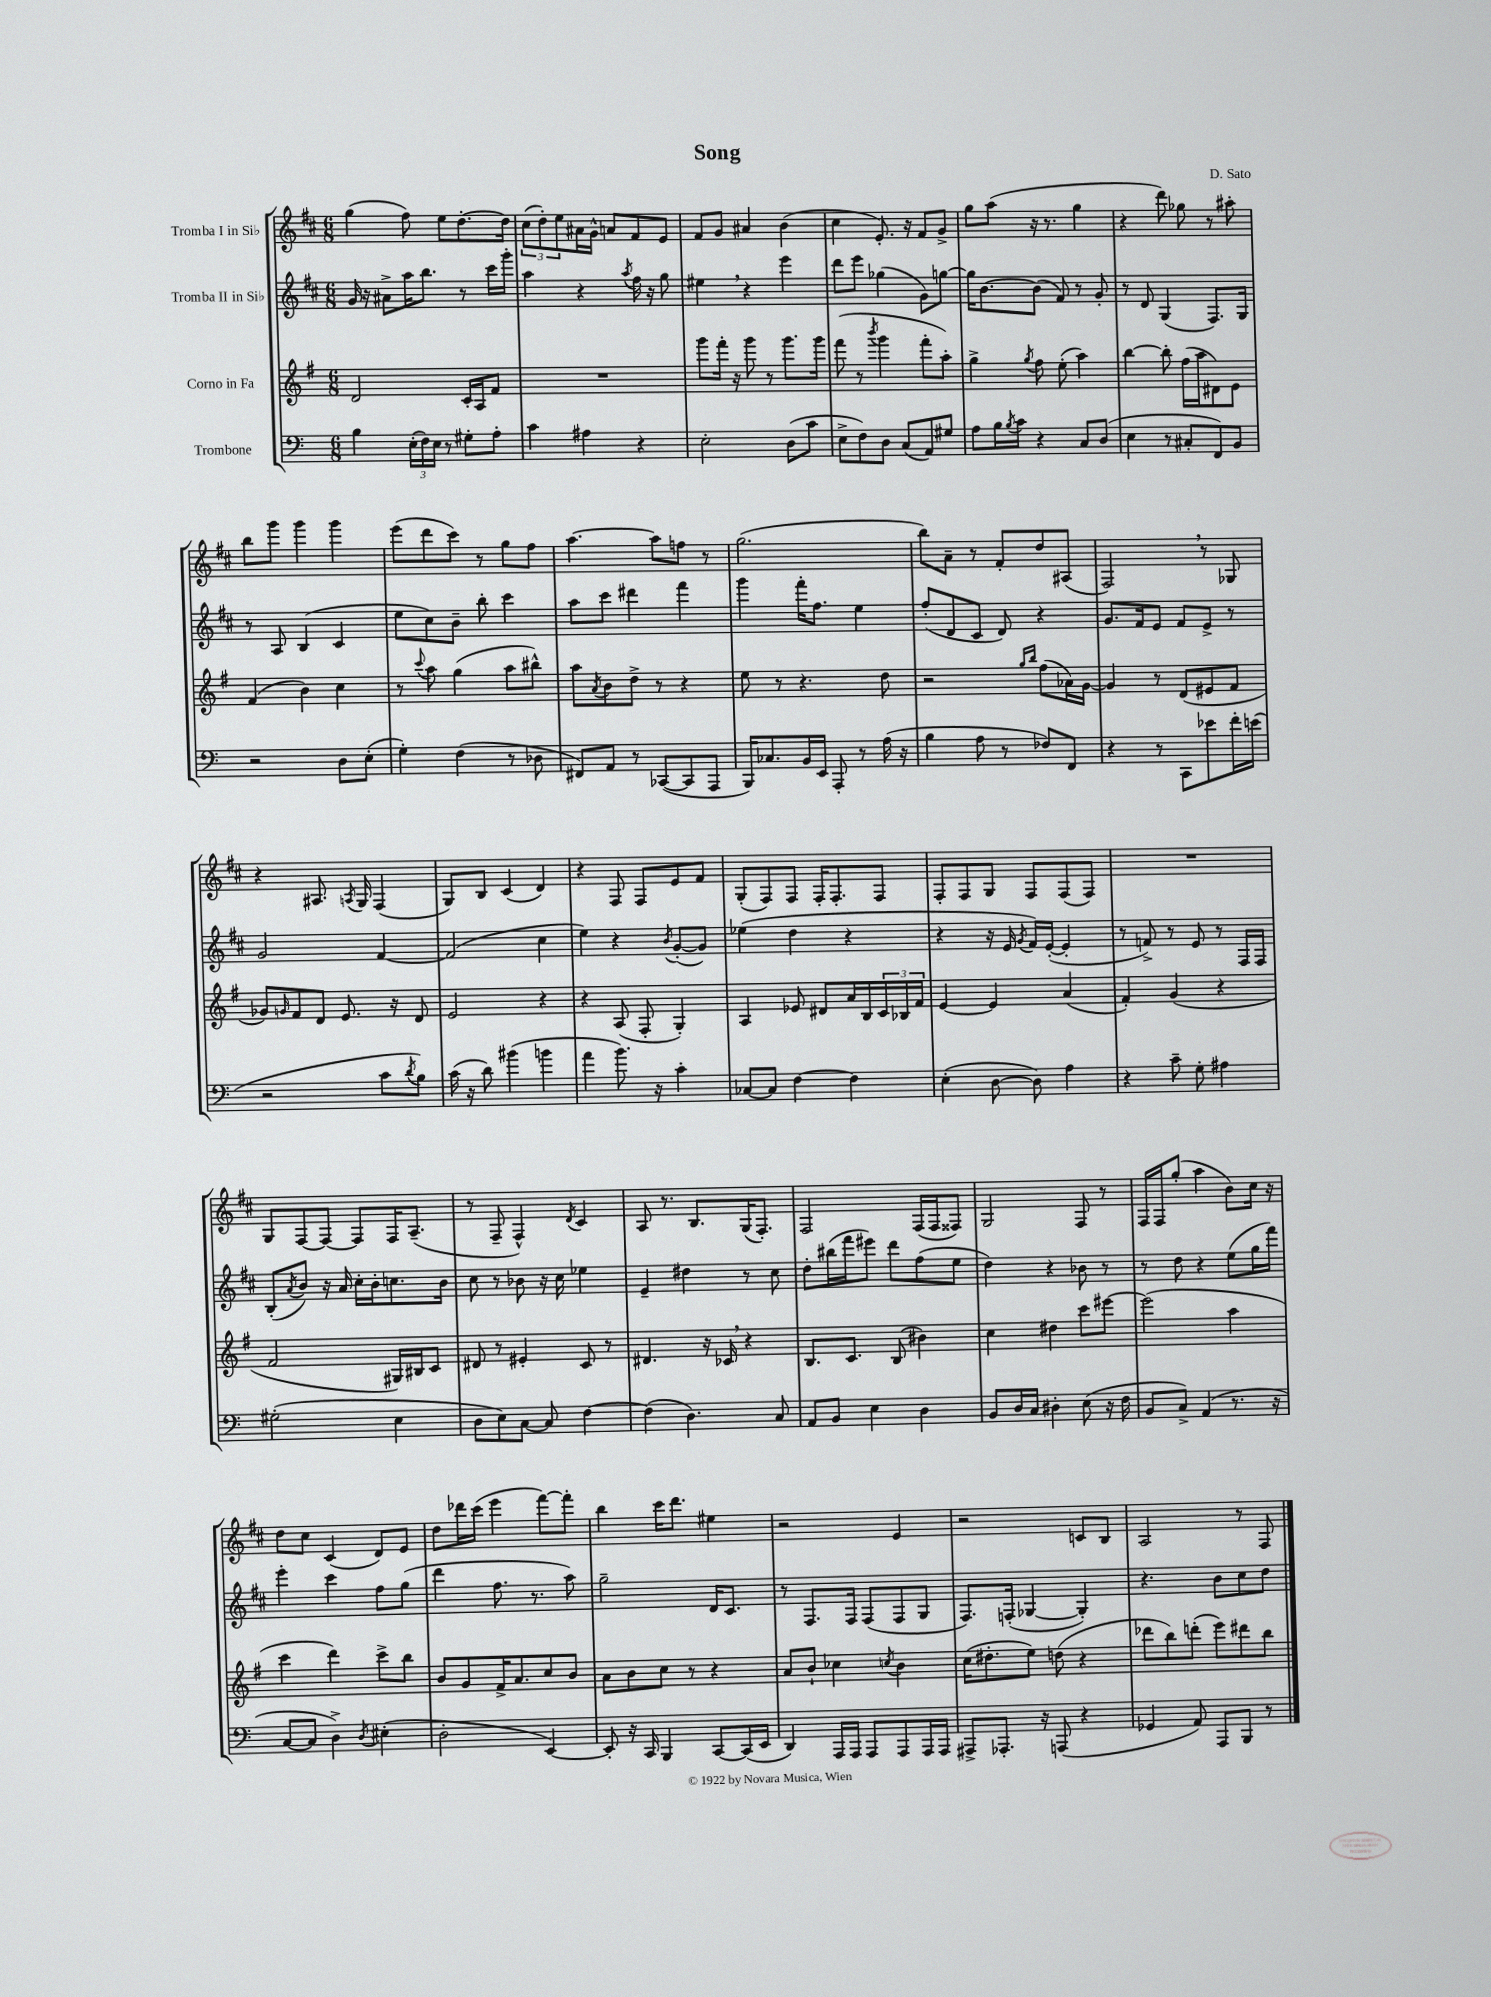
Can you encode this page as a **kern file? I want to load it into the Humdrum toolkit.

**kern	**kern	**kern	**kern
*part4	*part3	*part2	*part1
*staff4	*staff3	*staff2	*staff1
*I"Trombone	*I"Corno in Fa	*I"Tromba II in Si♭	*I"Tromba I in Si♭
*clefF4	*clefG2	*clefG2	*clefG2
*k[]	*k[f#]	*k[f#c#]	*k[f#c#]
*M6/8	*M6/8	*M6/8	*M6/8
=1	=1	=1	=1
4B\	2d/	16g/	(4gg\
.	.	16r	.
.	.	8a#X^\L	.
(24E'\LL	.	16aa\K	8ff#\)
24F\)	.	.	.
.	.	8.bb\J	.
24E\JJ	.	.	.
8r	.	.	8ee\L
8G#X'\L	16c'/LL	8r	[8.dd'\
.	16A/J	.	.
8A'\J	8f#/J	16ccc#\LL	.
.	.	16ggg'\JJ	16dd\Jk]
=2	=2	=2	=2
4c\	2.r	4aa\	(12cc#\L
.	.	.	12dd'\)
.	.	.	12ee\
4A#X\	.	4r	16a#X\L
.	.	.	16g^^\JJ
.	.	.	8an/L
.	.	8qaa/	.
4r	.	16ff#\	8f#/
.	.	16r	.
.	.	8gg\	8e/J
=3	=3	=3	=3
2E'\	8ggg\L	4ee#X,\	8f#/L
.	16fff#'\Jk	.	8g/J
.	16r	.	.
.	8ggg\	4r	4a#X/
.	8r	.	.
(8D\L	8.ggg\L	4eee\	(4b\
8c\J	.	.	.
.	16ggg\Jk	.	.
=4	=4	=4	=4
8E^\L	(8fff#\	8ddd\L	4cc#\
8F\)	8r	8eee\J	.
.	8qbbb/	.	.
8D\J	4ggg\	(4gg-X\	8.e'/)
(8C/L	.	.	.
.	.	.	16r
8AA/)	8fff#'\L	8g\L)	8f#/L
8G#X/J	8aa'\J)	[8ggn\J	8g^/J
=5	=5	=5	=5
8A\L	4gg^\	16gg\KL]	8gg\L
.	.	[8.b\	.
16B\L	.	.	(8aa\J
8qB/	.	.	.
16c\JJ	.	.	.
.	8qgg/	.	.
4r	8ff#\	(8b\J]	16r
.	.	.	8.r
.	(8ee'\	8f#/)	.
8C/L	4aa\)	8r	4gg\
(8D/J	.	8g'/	.
=6	=6	=6	=6
4E\	[4bb\	8r	4r
.	.	8d/	.
8r	8bb'\]	(4G/	8ddd\)
8C#X'/L	(16ff#\LL	.	8gg-X\
.	16aa\J	.	.
8FF/)	8d#X\)	8.F#/L)	8r
8BB/J	8e\J	.	8aa#X'\
.	.	16G/Jk	.
!!LO:LB:g=z
=7	=7	=7	=7
2r	(4f#/	8r	8bb\L
.	.	8A/	8ggg\J
.	4b\)	(4B/	4ggg\
8D\L	4cc\	4c#/	4ggg\
(8E'\J	.	.	.
=8	=8	=8	=8
4G'\)	8r	8ee\L	(8eee\L
.	8qqccc/	.	.
.	8aa\	8cc#\)	8ddd\
(4F\	(4gg\	8b~\J	8ccc#\J)
.	.	8bb'\	8r
8r	8aa\L	4ccc#\	8gg\L
8D-X\	8bb#X^^\J)	.	8ff#\J
=9	=9	=9	=9
8FF#X/L)	8aa\L	8aa\L	[4.aa\
.	8qa/	.	.
8AA/J	8b\	8ccc#\J	.
8r	8dd^\J	4ddd#X\	.
([8CC-X/L	8r	.	8aa\L]
8CC-/]	4r	4fff#\	8ffn\J
8AAA/J	.	.	8r
=10	=10	=10	=10
16BBB/KL)	8ee\	4ggg\	(2.gg\
8.C-X/	.	.	.
.	8r	.	.
16BB/L	4.r	16fff#'\KL	.
16EE/JJ	.	8.ff#\J	.
8AAA'/	.	.	.
8r	.	4ee\	.
(16A\	8dd\	.	.
16r	.	.	.
=11	=11	=11	=11
4B\	2r	(8ff#'/L	8bb\L)
.	.	8d/	8a~\J
8A\	.	8c#/J	8r
8r	.	8d/)	8f#'/L
.	16qqgg/LL	.	.
.	16qqbb/JJ	.	.
8F-X/L)	(8ff#\L	4r	8dd/
8FF/J	16a-X\L)	.	(8A#X/J
.	[16g\JJ	.	.
=12	=12	=12	=12
4r	4g/]	8.g/L	2F#,/)
.	.	16f#/k	.
8r	8r	8e/J	.
8CC\L	(8d/L	8f#/L	.
8e-X\	8e#X/	8e^/J	8r
16f'\L	8f#/J	8r	8G-X/
(16en\JJ	.	.	.
!!LO:LB:g=z
=13	=13	=13	=13
2r	8g-X/L)	2g/	4r
.	16qqgn/	.	.
.	8f#/	.	.
.	8d/J	.	8.A#X/
.	8.e/	.	.
.	.	.	8qAn/
.	.	.	16G/
8c\L	.	[4f#/	(4F#/
.	16r	.	.
8qd/	.	.	.
8B\J)	8d/	.	.
=14	=14	=14	=14
(16c\	2e/	(2f#/]	8G/L)
16r	.	.	.
8d\)	.	.	8B/J
(4b#X\	.	.	(4c#/
4bn\	4r	4cc#\	4d/)
=15	=15	=15	=15
4a\	4r	4ee\)	4r
8.b\)	(8A/	4r	8F#/
.	8F#'/	.	8F#/L
16r	.	.	.
.	.	8qb/	.
4c'\	4G'/)	([8g'/L	8e/
.	.	8g/J])	8f#/J
=16	=16	=16	=16
[8C-X/L	4A/	(4ee-X\	(8G'/L
8C-/J]	.	.	8F#/)
[4F\	8e-X/	4dd\	8F#/J
.	8d#X/L	.	16F#'/KL
.	.	.	8.F#'/
4F\]	16a/L	4r	.
.	16B/	.	.
.	24c/	.	8F#/J
.	24B-X/	.	.
.	24f#/JJ	.	.
=17	=17	=17	=17
(4E'\	[4e/	4r	8F#'/L
.	.	.	8F#/
[8D\	4e/]	16r	8G/J
.	.	16e/	.
.	.	8qg/	.
8D\])	.	16f#/LL)	8F#/L
.	.	([16e'/JJ	.
4A\	(4a/	4e'/]	(8F#/
.	.	.	8F#/J)
=18	=18	=18	=18
4r	4f#'/)	8r	2.r
.	.	8fn^/)	.
8c~\	(4g/	8r	.
8G'\	.	8e/	.
4A#X\	4r	8r	.
.	.	16F#/LL	.
.	.	16F#/JJ	.
!!LO:LB:g=z
=19	=19	=19	=19
(2G#X'\	2f#/	(8B'/L	8G/L
.	.	8qa/	.
.	.	8b/J)	[8F#/
.	.	16r	8F#/J_
.	.	16a/	.
.	.	16cc#'\LL	8F#/L]
.	.	16b'\J	.
4E\	16G#X/LL)	8.ccn\	16F#/K
.	16B#X/J	.	(8.A~/J
.	8c/J	.	.
.	.	16b\Jk	.
=20	=20	=20	=20
8D\L	8d#X/	8cc#\	8r
8E\)	8r	8r	8F#~/
[8C\J	4e#X'/	8b-X\	4F#^^/)
8C/]	.	16r	.
.	.	16cc#\	.
.	.	.	8qd/
[4F\	8c/	4ee-X\	4c#/
.	8r	.	.
=21	=21	=21	=21
(4F\]	4.d#X/	4e~/	8A/
.	.	.	8.r
4.D\)	.	4dd#X\	.
.	.	.	8.B/L
.	16r	.	.
.	16c-X,/	.	.
.	4r	8r	(16G/K
.	.	.	8.F#'/J)
8C/	.	8cc#\	.
=22	=22	=22	=22
8AA/L	8.B/L	8dd'\L	2F#/
8BB/J	.	(16bb#X\L	.
.	8.c/J	16fff#\J	.
4E\	.	8eee#X\J)	.
.	(8B/	8ddd\L	.
4D\	4b#X\)	(8ff#\	(16F#/LL
.	.	.	16F#/J
.	.	8ee\J	8F##X/J)
=23	=23	=23	=23
8BB/L	4cc\	4dd\)	2G/
16D/L	.	.	.
16C/JJ	.	.	.
4D#X'\	4dd#X\	4r	.
(8E\	8ccc\L	8b-X\	8F#/
16r	[8eee#X\J	8r	8r
16F\	.	.	.
=24	=24	=24	=24
8BB/L	(2eee#\]	8r	16F#/LL
.	.	.	16F#/J
8C^/J)	.	8dd\	(8gg'/J
(4AA/	.	4r	4aa\
8.r	4aa\	(8ee\L	8b\L)
.	.	16gg\L	16cc#\Jk
16r	.	16fff#\JJ)	16r
!!LO:LB:g=z
=25	=25	=25	=25
[8C/L	4ccc\	4eee'\	8dd\L
8C/J]	.	.	8cc#\J
4D^\)	4ddd\)	4ccc#\	(4c#/
8qD/	.	.	.
(4E#X'\	8ccc^\L	8ff#\L	8d/L)
.	8bb\J	(8gg\J	8e/J
=26	=26	=26	=26
2D'\	8b/L	4ddd\	8dd\L
.	8g/	.	16ddd-X\L
.	.	.	(16ccc#\JJ
.	16f#^/K	8.ff#\	4eee\
.	8.a/	.	.
.	.	8.r	.
[4EE/)	8cc/	.	[8fff#\L)
.	8b/J	8aa\)	8fff#'\J]
=27	=27	=27	=27
8EE'/]	8a\L	2gg~\	4bb\
16r	8b\	.	.
16CC/	.	.	.
4BBB/	8cc\J	.	16ccc#\KL
.	.	.	8.ddd\J
.	8r	.	.
[8CC/L	4r	16d/KL	4ee#X\
.	.	8.c#/J	.
(16CC/L]	.	.	.
16EE/JJ	.	.	.
=28	=28	=28	=28
4DD/)	8a/L	8r	2r
.	8b`/J	8.F#/L	.
16AAA/LL	4cc-X\	.	.
16AAA/JJ	.	16F#/Jk	.
8AAA/L	.	(8F#/L	.
.	8qccn/	.	.
8AAA/	4b\	8F#/	4e/
16AAA/L	.	8G/J	.
16AAA/JJ	.	.	.
=29	=29	=29	=29
8AAA#X^/L	(16cc\KL	8.F#/L)	2r
.	8.dd#X'\	.	.
8.AAA-X'/J	.	.	.
.	.	(16Fn'/Jk	.
.	8ee\J)	[4G-X/	.
16r	.	.	.
(8AAAn/	(8ddn\	.	.
4r	4r	4G-'/])	8cn/L
.	.	.	8B/J
=30	=30	=30	=30
4GG-X/	8ddd-X\L	4.r	2A/
.	8bb\)	.	.
8AA/)	(8dddn'\J	.	.
8AAA/L	8eee\L)	8b\L	.
8BBB/J	8ddd#X\	8cc#\	8r
8r	8bb\J	8dd\J	8F#/
==	==	==	==
*-	*-	*-	*-
